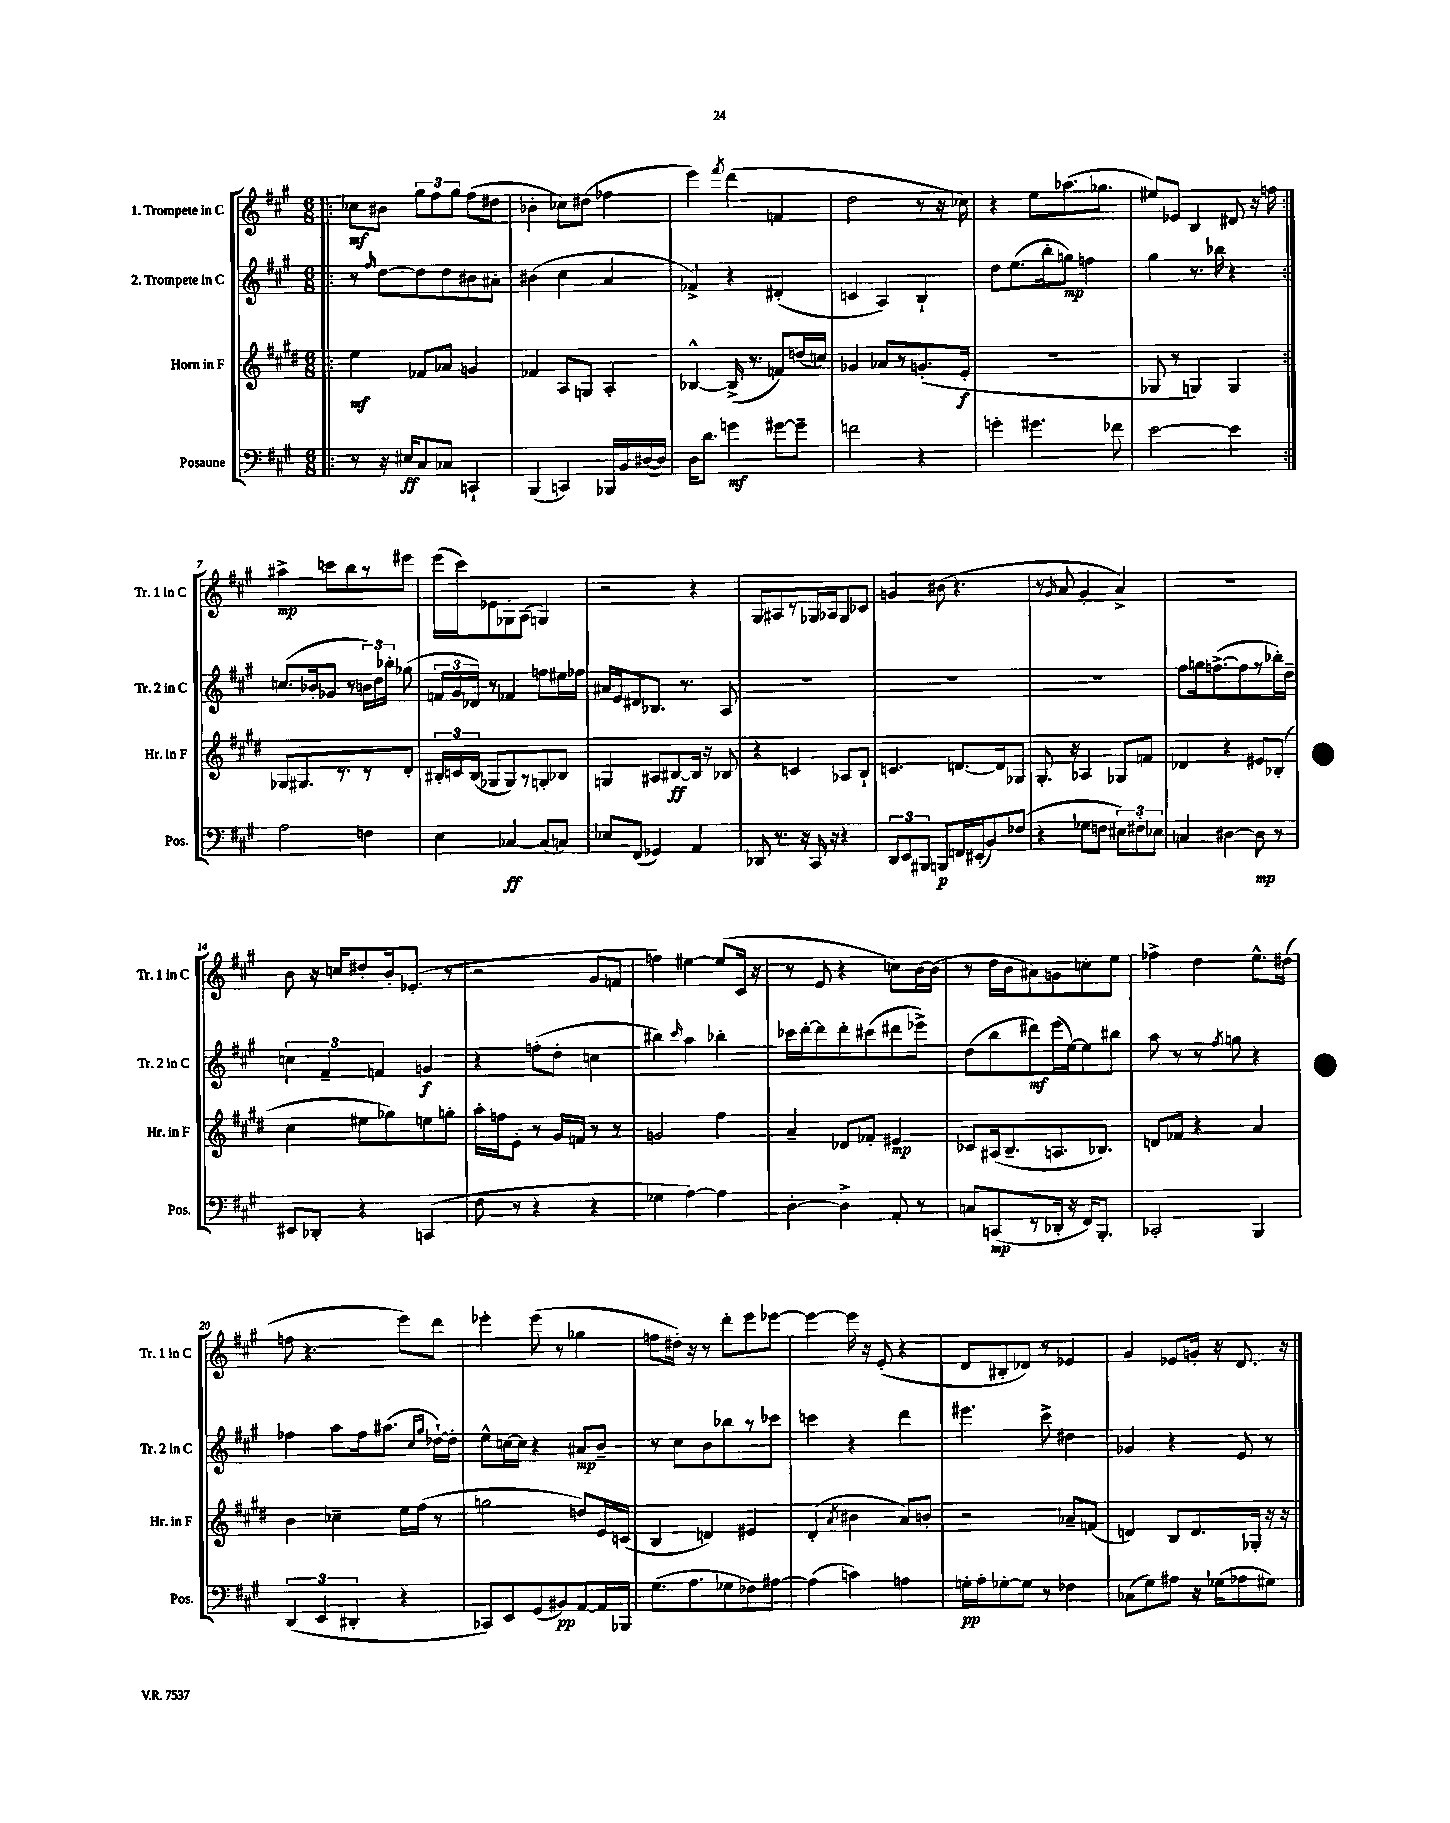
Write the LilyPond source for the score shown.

<<
\new StaffGroup <<
\new Staff = "s0" \with { instrumentName = "1. Trompete in C" shortInstrumentName = "Tr. 1 in C" } {
    \clef treble \key a \major \numericTimeSignature \time 6/8
    \autoBeamOff \repeat volta 2 { \bar ".|:" ces''8[\mf bis'8] \tuplet 3/2 { gis''8[ fis''8 gis''8] } fis''8[( dis''8] |
    bes'4-. ces''8[) dis''8]( fes''4 |
    e'''4) \acciaccatura { fis'''8 } d'''4( f'4 |
    d''2 r8 r16 ces''16) |
    r4 e''8[ aes''8.( ges''8.] |
    eis''8[) ees'8] b4 dis'8 r16 f''16 | }
    ais''4->\mp c'''8[ b''8 r8 eis'''8] |
    e'''16[( cis'''16) ees'8 ges8-. a8]( g4) |
    r2 r4 |
    gis8[ ais8 r8 ges16 aes16 ges8 ces'8] |
    g'4 bis'8( r4. |
    r8 \grace { gis'16 } a'8 gis'4-. a'4->) |
    R2. |
    b'8 r16 c''16[ dis''8-. b'16-. ees'8.]-.( r8 |
    r2 gis'8[ f'8] |
    f''4) eis''4~ eis''8[( cis'16] r16 |
    r8 e'8 r4 c''8[) b'16~ b'16]( |
    r8 d''16[ b'16 ais'8) g'8 c''8-. e''8] |
    fes''4-> d''4 e''8.[-^ dis''16]( |
    f''8 r4. e'''8[) d'''8] |
    ees'''4-. ees'''8( r8 ges''4 |
    f''8[ dis''16]-.) r16 r8 d'''8[-. e'''8 ees'''8]~ |
    ees'''4~ ees'''16 r16 e'8-.( r4 |
    d'8[ bis8-. des'8]) r8 ees'4 |
    gis'4 ees'8[ g'16]-. r16 d'8. r16 \bar "|." |
}
\new Staff = "s1" \with { instrumentName = "2. Trompete in C" shortInstrumentName = "Tr. 2 in C" } {
    \clef treble \key a \major \numericTimeSignature \time 6/8
    \autoBeamOff \repeat volta 2 { \bar ".|:" r8 \grace { fis''16 } d''8[~ d''8 d''8 bis'8 ais'8]-. |
    bis'4( cis''4 a'4 |
    fes'4->) r4 dis'4-.( |
    c'4 a4) b4-! |
    d''8[ e''8.( b''16-. g''8]\mp) f''4 |
    gis''4 r8. bes''16 r4 | }
    c''8.[( bes'16-. ges'8] r8 \tuplet 3/2 { b'16[) d''16 bes''16]-. } ges''8( |
    \tuplet 3/2 { f'16[ gis'16 des'16]) } r8 fes'4 f''8[ eis''16 fes''16] |
    ais'16[ e'16 dis'8 bes8.] r8. a8 |
    R2. |
    R2. |
    R2. |
    fis''8[ g''16 f''8.~->( f''8 r8 bes''16-.) d''16]-- |
    \tuplet 3/2 { c''4 fis'4-- f'4 } g'4\f |
    r4 f''8[-.( d''8]-. c''4 |
    bis''4) \grace { cis'''16 } a''4 bes''4-. |
    ces'''16[ d'''16~-. d'''8 d'''8-. cis'''8( dis'''8 ees'''8]->) |
    d''8[( b''8 dis'''8\mf) e'''16( e''16~) e''8 bis''8] |
    a''8 r8 r8 \acciaccatura { fis''8 } g''8 r4 |
    fes''4 a''8[ fes''16 ais''8.]( \grace { cis''16[ gis''16] } des''16[~-!) des''16]-. |
    e''8[-^ c''16~ c''16] r4 ais'8[\mp b'8]-- |
    r8 cis''8[ b'8 bes''8 r8 ces'''8] |
    c'''4 r4 d'''4 |
    eis'''4. cis'''8-> dis''4 |
    ges'4 r4 e'8 r8 \bar "|." |
}
\new Staff = "s2" \with { instrumentName = "Horn in F" shortInstrumentName = "Hr. in F" } {
    \clef treble \key e \major \numericTimeSignature \time 6/8
    \autoBeamOff \repeat volta 2 { \bar ".|:" e''4\mf fes'8[ aes'8] g'4 |
    fes'4 a8[ g8] a4-. |
    bes4~-^ bes16->( r8. f'8[) d''16( c''16]) |
    ges'4 aes'8[ r8 g'8.-.( e'16]-.\f |
    R2. |
    ges8 r8 g4) g4 | }
    ges8[ gis8. r8. r8 dis'8]-. |
    \tuplet 3/2 { bis16[-. c'16 bis16]( } ges8[ ges8) r8 g8-. bes8] |
    g4 ais8[ bis8~\ff bis16] r16 bes8 |
    r4 c'4 aes8[ b8]-! |
    c'4. d'8.[~ d'16 ges8] |
    gis8.-. r16 aes4 ges8[ f'8] |
    des'4 r4 eis'8[ bes8]-.( |
    cis''4 eis''8[ ges''8) e''8 g''8]-. |
    a''16[-. f''16 e'8]-. r8 gis'16[ f'16] r8 r8 |
    g'2 fis''4 |
    a'4-- des'8[ fes'8]-. eis'4\mp |
    ces'8[ ais16( b8.-- a8. bes8.]) |
    d'8[ fes'8] r4 a'4 |
    b'4 ces''4-- e''16[ fis''16]( r8 |
    g''2 d''8[) e'16 c'16]( |
    b4 d'4) eis'4 |
    dis'4-.( \acciaccatura { a'8 } bis'4 a'8[) b'8]-. |
    r2 aes'8[-- f'8]( |
    d'4) b8[ d'8. ges16]-. r16 r16 \bar "|." |
}
\new Staff = "s3" \with { instrumentName = "Posaune" shortInstrumentName = "Pos." } {
    \clef bass \key a \major \numericTimeSignature \time 6/8
    \autoBeamOff \repeat volta 2 { \bar ".|:" r8 r16 eis16[\ff cis8 ces8] c,4-! |
    b,,4( c,4) bes,,16[ b,16 dis16~( dis16]) |
    d16[ d'8.] g'4\mf gis'8[~ gis'8]-- |
    f'2 r4 |
    g'4-. gis'4. fes'8 |
    e'2~ e'4 | }
    a2 f4 |
    e4 ces4~\ff ces8[( c8]) |
    ees8[ fis,8]( ges,4) a,4 |
    des,8 r8. r16 cis,16 r16 r4 |
    \tuplet 3/2 { d,8[ e,8 bis,,8] } b,,8[\p f,16 eis,16-.( b,8) fes8]( |
    r4 ges8[ f8] \tuplet 3/2 { eis8[) fis8-. ees8] } |
    c4 dis4~ dis8\mp r8 |
    eis,8[ des,8]-. r4 c,4( |
    fis8 r8 r4 r4 |
    ges4 a4~) a4 |
    d4~-. d4-> a,8-. r8 |
    c8[ c,8\mp( r8 des,16]-. r16 fis,16[) b,,8.]-. |
    ces,2-. b,,4 |
    \tuplet 3/2 { d,4( e,4 dis,4-. } r4 |
    ces,8[) e,8 gis,8( bis,8\pp) a,8~ a,16 bes,,16] |
    gis8.[( a8. ges8 fes8) ais8]~ |
    ais4( c'4) a4 |
    g16[-.\pp a16-. ges8~-. ges8] r8 fes4 |
    ces8[( gis8) ais8] r16 ges16[( aes8 gis8]) \bar "|." |
}
>>
>>
